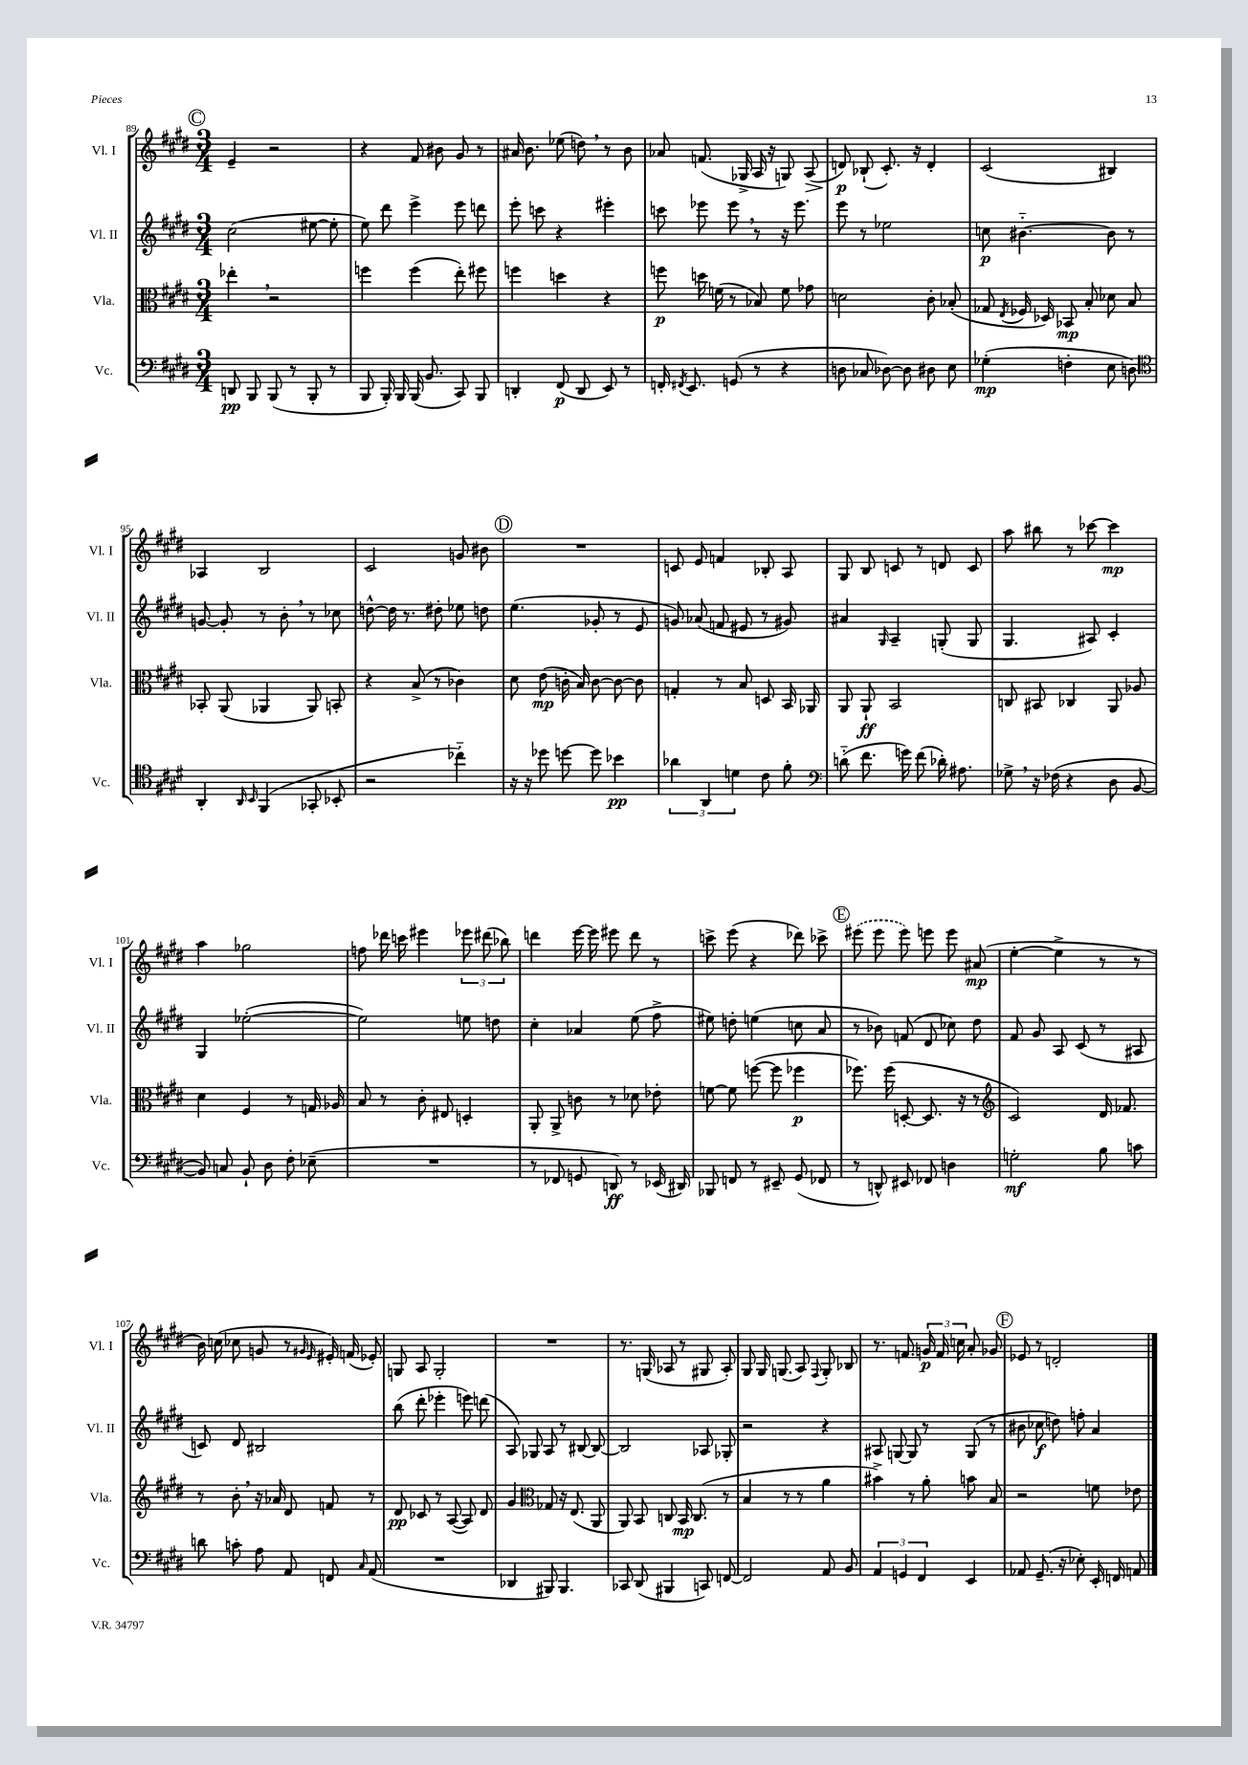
<<
\new StaffGroup <<
\new Staff = "s0" \with { instrumentName = "Vl. I" shortInstrumentName = "Vl. I" } {
    \clef treble \key e \major \numericTimeSignature \time 3/4
    \autoBeamOff \mark \markup { \circle "C" } e'4-- r2 |
    r4 fis'8 bis'8 gis'8 r8 |
    ais'16 b'8. ees''8( d''8) \breathe r8 b'8 |
    aes'8 f'8.( ges16-> a16 r16 g8) a8\>( |
    d'8\p\!) bes8-!( cis'8.-.) r16 d'4-. |
    cis'2( bis4) |
    aes4 b2 |
    cis'2 g'8 bis'8 |
    \mark \markup { \circle "D" } R2. |
    c'8 e'8 f'4 bes8-. a8 |
    gis8 b8 c'8 r8 d'8 c'8 |
    a''8 bis''8 r8 ces'''8~ ces'''4\mp |
    a''4 ges''2 |
    f''8 des'''16 c'''16 eis'''4 \tuplet 3/2 { ees'''8 dis'''8( bes''8) } |
    d'''4 e'''16~ e'''16 eis'''8 d'''8 r8 |
    c'''8-> e'''8( r4 des'''8) ces'''8-> |
    \mark \markup { \circle "E" } \once \slurDashed eis'''8( eis'''8 eis'''8) e'''8 e'''8 ais'8\mp( |
    e''4~-. e''4-> r8 r8 |
    b'16) c''16( ces''8 g'8 r8 \grace { gis'16 e'16 } eis'16-.) f'16( ees'8-.) |
    g8 a8 g2-. |
    R2. |
    r8. g16( aes8 r8 gis8 aes8-.) |
    gis8 gis16 g8.( a8) \appoggiatura { fis8 } g8-. bes8 |
    r8. f'8. \tuplet 3/2 { g'16\p f'16 c''16 } a'8-. ges'8 |
    \mark \markup { \circle "F" } ees'8 r8 d'2-. \bar "|." |
}
\new Staff = "s1" \with { instrumentName = "Vl. II" shortInstrumentName = "Vl. II" } {
    \clef treble \key e \major \numericTimeSignature \time 3/4
    \autoBeamOff \mark \markup { \circle "C" } cis''2( eis''8~ eis''8-. |
    e''8) dis'''8 e'''4-> e'''8 d'''8 |
    e'''8-. c'''8 r4 eis'''4-. |
    c'''8 ees'''8 ees'''8 \breathe r8 r16 ees'''8. |
    e'''8 r8 ees''2 |
    c''8\p bis'4.~-_ bis'8 r8 |
    g'8~ g'8-. r8 b'8-. \breathe r8 ces''8 |
    d''8~-^ d''16 r8. dis''8-. ees''8 d''8 |
    \mark \markup { \circle "D" } e''4.( ges'8-. r8 e'8 |
    g'8) aes'8( f'8 eis'8 r8 gis'8) |
    ais'4 \grace { gis16 } a4-- g8-.( g8 |
    gis4. ais8) cis'4-. |
    gis4 ees''2~-.( |
    ees''2) e''8 d''8 |
    cis''4-. aes'4 e''8( fis''8-> |
    eis''8) d''8-. e''4( c''8 a'8 |
    \mark \markup { \circle "E" } r8 bes'8) f'8( dis'8 ces''8) dis''8 |
    fis'8 gis'8 a8 cis'8( r8 ais8 |
    c'8) dis'8 bis2 |
    b''8( dis'''8-. ees'''4-. e'''8) d'''8( |
    a8) ges8 a8 r8 bis8~ bis8~ |
    bis2 aes8 ges8-. |
    r2 r4 |
    ais8 g8~ g8 r8 g8( r8 |
    \mark \markup { \circle "F" } bis'8 ces''8\f d''8) f''8-. a'4 \bar "|." |
}
\new Staff = "s2" \with { instrumentName = "Vla." shortInstrumentName = "Vla." } {
    \clef alto \key e \major \numericTimeSignature \time 3/4
    \autoBeamOff \mark \markup { \circle "C" } ees''4-. \breathe r2 |
    f''4 f''4( e''8-.) fis''8 |
    f''4 d''4 r4 |
    f''8\p d''16 f'16( r8 bes8) f'8 ges'8 |
    d'2 cis'8-. bes8-.( |
    ges8 \acciaccatura { e8 } fes16 des16) bes,8\mp b8-. des'8 b8 |
    bes,8-. a,8( aes,4 aes,8) b,8-. |
    r4 b8->( r8 ces'4) |
    \mark \markup { \circle "D" } dis'8 e'8\mp( c'16-. b16) c'8~ c'8~ c'8 |
    g4-. r8 b8 d8 b,16 aes,16 |
    a,8 a,8-!\ff b,2 |
    c8 bis,8 ces4 a,8 aes8 |
    dis'4 fis4 r8 g16 aes16 |
    b8 r8 cis'8-. eis8 d4-. |
    a,8-. a,8-> c'8 r8 des'8 ees'8-. |
    f'8~ f'8 f''8~( f''8 fes''4\p |
    \mark \markup { \circle "E" } fes''8.) fes''16( d8~-. d8. r16 r8 |
    \clef treble cis'2) dis'16 fes'8. |
    r8 b'8-. \breathe r16 aes'16 dis'8 f'8 r8 |
    dis'8\pp ces'8 r8 a8~( a8) dis'8 |
    gis'4 \clef alto ges8 r16 e8.( a,8 |
    a,8) b,8 c8 b,16\mp c8.( r8 |
    b4 r8 r8 a'4 |
    bis'4->) r8 a'8-. b'8 b8 |
    \mark \markup { \circle "F" } r2 f'8 ees'8 \bar "|." |
}
\new Staff = "s3" \with { instrumentName = "Vc." shortInstrumentName = "Vc." } {
    \clef bass \key e \major \numericTimeSignature \time 3/4
    \autoBeamOff \mark \markup { \circle "C" } d,8\pp b,,8 b,,8( r8 b,,8-. r8 |
    b,,8 b,,16-.) b,,16 b,,16( b,8. cis,8) b,,8 |
    d,4-. fis,8\p( d,8 e,8) r8 |
    f,16-. \acciaccatura { fis,8 } e,8. g,8( r8 r4 |
    d8 ces8 des8~) des8 dis8 e8 |
    ges4-.\mp( f4-. e8 d8) |
    \clef tenor a,4-. \grace { a,16 b,16 } fis,4( ges,8-. bes,8-. |
    r2 ces''4-_) |
    \mark \markup { \circle "D" } r16 r16 des''8 d''8~ d''8 bes'4\pp |
    \tuplet 3/2 { aes'4 a,4 d'4 } cis'8 fis'8-. |
    \clef bass d'8-_( fis'8. g'16) fis'8( des'16-.) ais8. |
    ges8-> \breathe r16 fes16( r4 dis8 b,8~ |
    b,8) c8 b,8-! dis8 fis8-. ees8--( |
    R2. |
    r8 fes,8 g,8 d,8\ff) r8 ees,16( dis,16) |
    bes,,8 f,8 r8 eis,8-- gis,8( fes,8 |
    \mark \markup { \circle "E" } r8 d,8-^) eis,8 fes,8 d4 |
    g2-.\mf b8 c'8 |
    d'8 c'8-. a8 a,8 f,8 \grace { cis16 } a,8( |
    R2. |
    des,4 bis,,8) bis,,4. |
    ces,8 dis,8( bis,,4 c,8) f,8~ |
    f,2 a,8 b,8 |
    \tuplet 3/2 { a,4 g,4 fis,4 } e,4 |
    \mark \markup { \circle "F" } aes,8 gis,8.--( r16 ees8-.) e,16-. f,16 a,8 \bar "|." |
}
>>
>>
\layout { \context { \Score currentBarNumber = #89 } }
